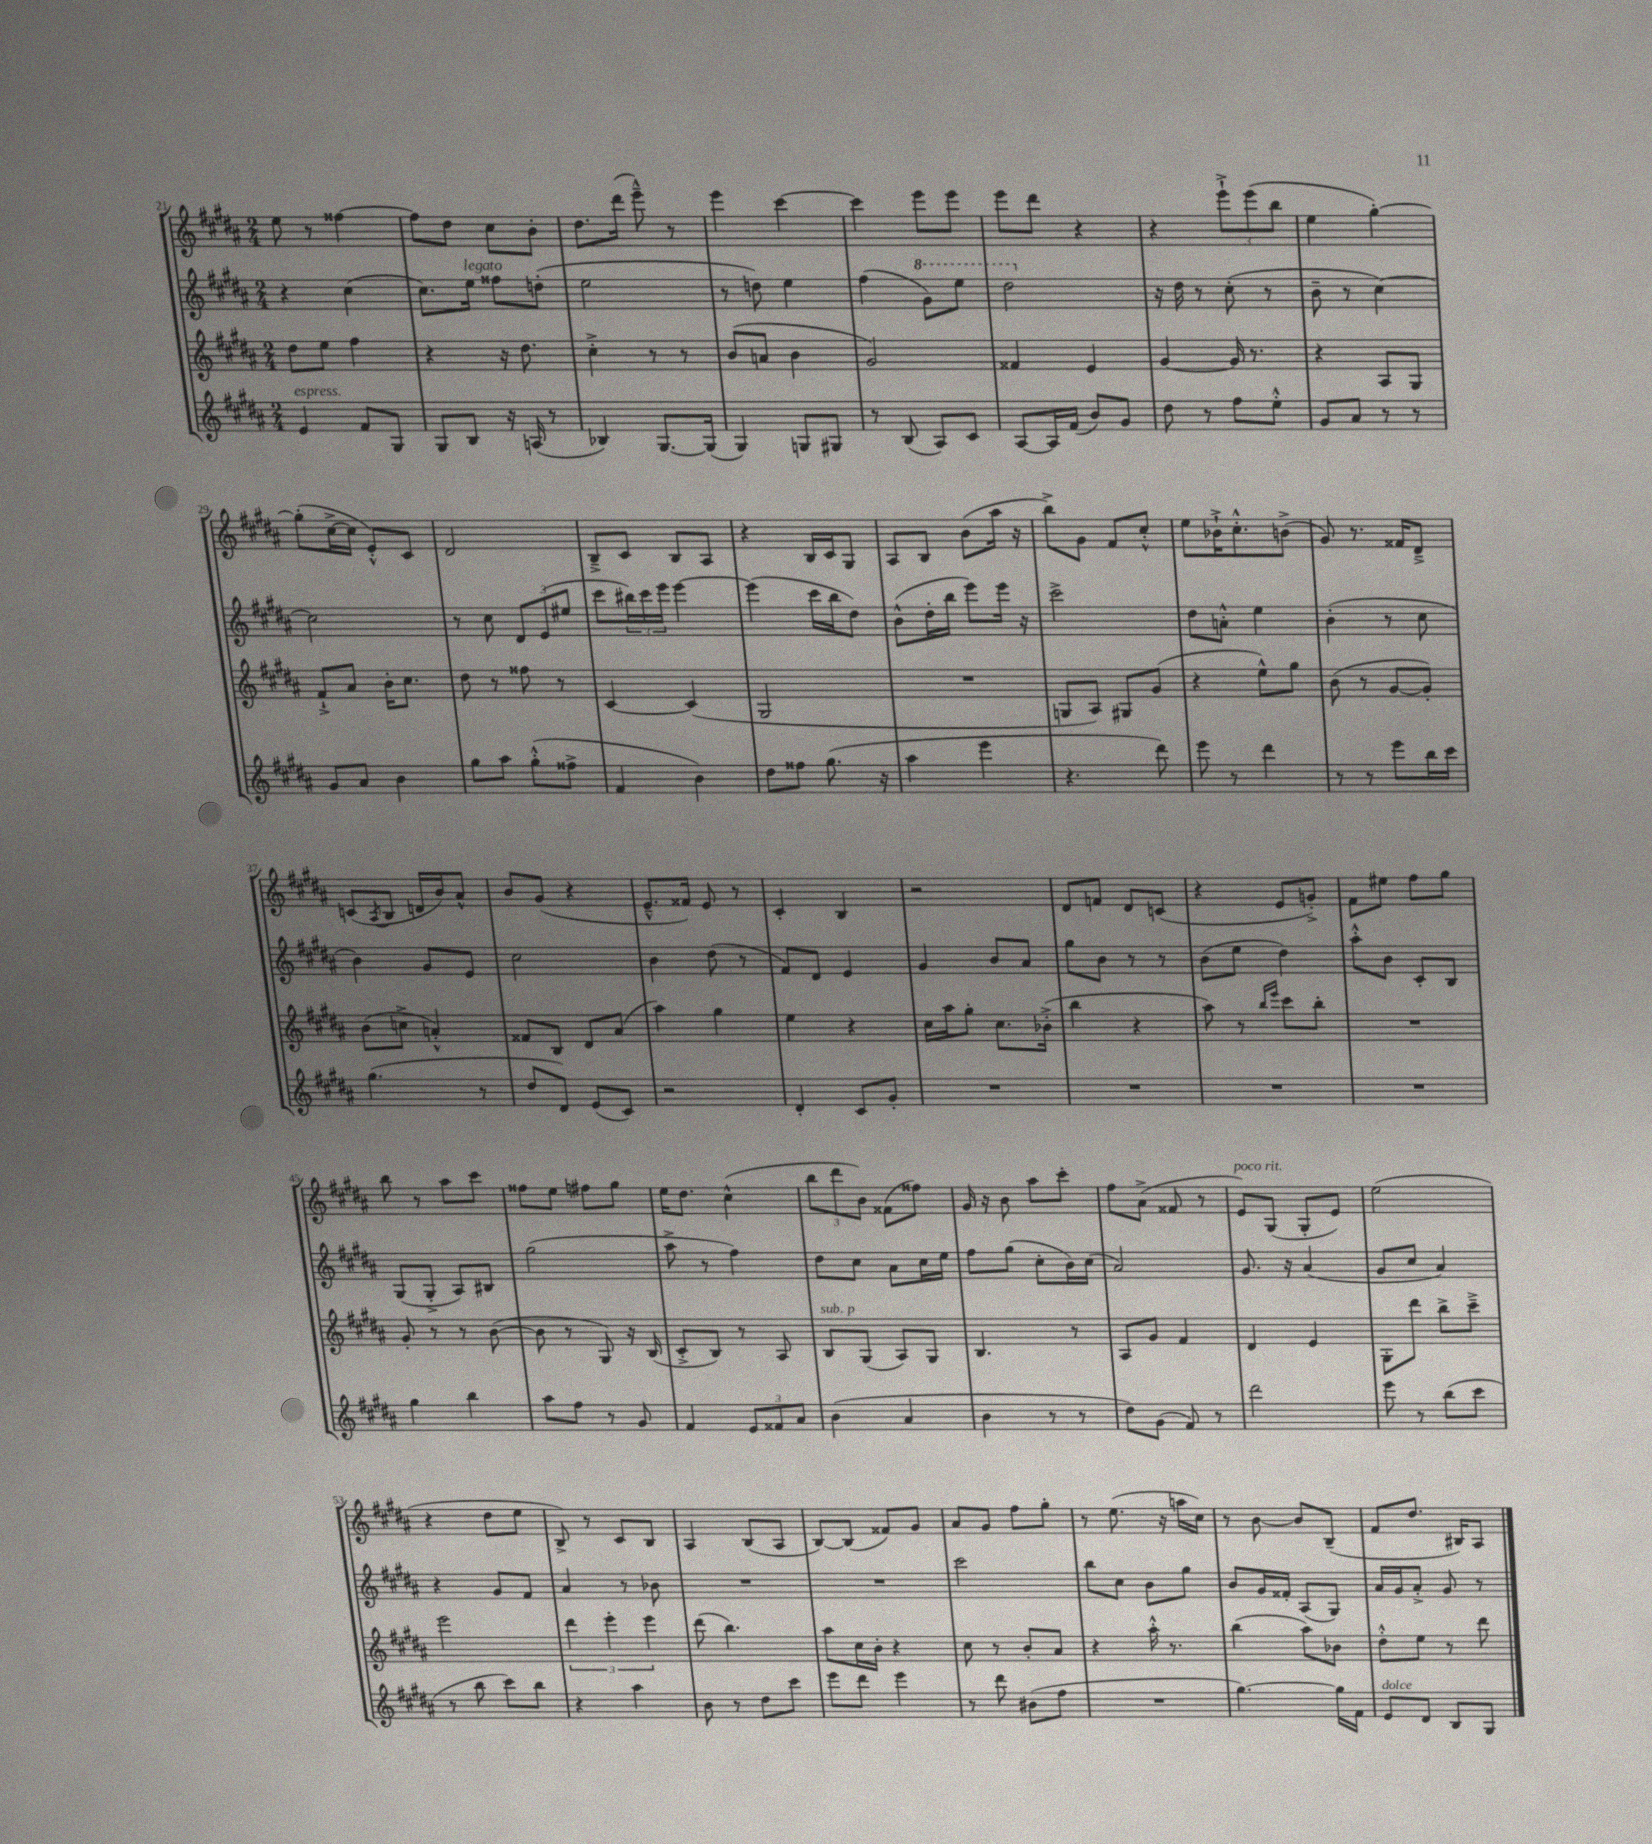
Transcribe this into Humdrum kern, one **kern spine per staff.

**kern	**kern	**kern	**kern
*part4	*part3	*part2	*part1
*staff4	*staff3	*staff2	*staff1
*clefG2	*clefG2	*clefG2	*clefG2
*k[f#c#g#d#a#]	*k[f#c#g#d#a#]	*k[f#c#g#d#a#]	*k[f#c#g#d#a#]
*M2/4	*M2/4	*M2/4	*M2/4
=21	=21	=21	=21
!LO:TX:a:i:t=espress.	!	!	!
4e/	8dd#\L	4r	8ee\
.	8ee\J	.	8r
8f#/L	4ff#\	(4cc#\	[4ff##X\
8G#/J	.	.	.
=22	=22	=22	=22
8G#/L	4r	8.cc#\L)	8ff##\L]
8B/J	.	.	8dd#\J
!	!	!LO:TX:a:i:t=legato	!
.	.	16ee\Jk	.
16r	16r	8ff##X\L	8cc#\L
(16An/	8.dd#\	.	.
8r	.	(8ddn'\J	8b'\J
=23	=23	=23	=23
4B-X/)	4cc#'^\	2ee\	8.dd#\L
.	.	.	(16ddd#\Jk
[8.G#/L	8r	.	8eee~^^\)
.	8r	.	8r
(16G#/Jk]	.	.	.
=24	=24	=24	=24
4G#/)	(8b/L	8r	4eee\
.	8an/J	8ddn\)	.
8Gn/L	4b\	4ee\	[4ccc#\
8G#X/J	.	.	.
=25	=25	=25	=25
8r	2g#/)	(4ff#\	4ccc#\]
(8B/	.	.	.
*	*	*8va	*
8A#/L)	.	8gg#\L)	8eee\L
8c#/J	.	8eee\J	8eee\J
=26	=26	=26	=26
[8A#/L	4f##X/	2ddd#\	8eee\L
16A#/L]	.	.	8ddd#\J
(16f#/JJ	.	.	.
8b/L)	4e/	.	4r
8g#/J	.	.	.
=27	=27	=27	=27
*	*	*X8va	*
8dd#\	[4g#/	16r	4r
.	.	16dd#\	.
8r	.	8r	.
8ff#\L	16g#/]	(8cc#'\	12eee`^\L
.	8.r	.	.
.	.	.	(12eee\
8ee'^^\J	.	8r	.
.	.	.	12bb\J
=28	=28	=28	=28
8g#/L	4r	8b~\	4ee\
8a#/J	.	8r	.
8r	8A#/L	[4cc#\)	[4gg#'\)
8r	8G#/J	.	.
!!LO:LB:g=z
=29	=29	=29	=29
8g#/L	8f#`^/L	2cc#\]	(8gg#'\L]
8a#/J	8a#/J	.	[16cc#^\L
.	.	.	16cc#\JJ]
4b\	16b'\KL	.	8e'^^/L)
.	8.cc#\J	.	.
.	.	.	8c#/J
=30	=30	=30	=30
8gg#\L	8dd#\	8r	2d#/
8aa#\J	8r	8cc#\	.
(8gg#'^^\L	8ff##X\	12d#/L	.
.	.	(12e/	.
8ff##X^\J	8r	.	.
.	.	12ee#X/J	.
=31	=31	=31	=31
4f#/	[4c#/	8ccc#\L	8B~^/L
.	.	24bb#X\L)	8c#/J
.	.	24ccc#\	.
.	.	24eee\JJ	.
4b\)	(4c#/]	[4eee\	8B/L
.	.	.	8A#/J
=32	=32	=32	=32
8dd#\L	2G#/	(4eee\]	4r
8ff##X\J	.	.	.
(8.gg#\	.	16ccc#\LL	16B/LL
.	.	16bb\J	16c#/J
.	.	8dd#\J)	8G#/J
16r	.	.	.
=33	=33	=33	=33
4aa#\	2r	(8b^^\L	8A#/L
.	.	16dd#'\L	8B/J
.	.	16bb\JJ	.
4eee\	.	8eee\L)	(8b\L
.	.	16eee\Jk	16aa#\Jk
.	.	16r	16r
=34	=34	=34	=34
4.r	8Gn/L	2ccc#^\	8bb^\L)
.	8A#/J)	.	8g#\J
.	8G#X/L	.	8f#/L
8ddd#\)	(8g#/J	.	8cc#'^^/J
=35	=35	=35	=35
8eee\	4r	8dd#\L	8ee\L
8r	.	8an'^^\J	16b-X`^\K
.	.	.	8.cc#'^^\
4ddd#\	8ee^^\L)	4ee\	.
.	8gg#\J	.	(8bn^\J
=36	=36	=36	=36
8r	(8b\	(4b'\	8g#/)
8r	8r	.	8.r
8eee\L	[8g#/L	8r	.
.	.	.	16f##X/KL
16bb\L	8g#'/J])	8cc#\	8d#~^/J
16ccc#\JJ	.	.	.
!!LO:LB:g=z
=37	=37	=37	=37
(4.gg#\	(8b\L	4b\)	(8cn/L
.	.	.	8qA#/
.	8ccn^\J	.	8B/J
.	4an'^^/)	8g#/L	16dn/LL
.	.	.	16b/J)
8r	.	8e/J	8a#^^/J
=38	=38	=38	=38
8dd#/L	8f##X/L	2cc#\	8b/L
8d#/J)	8B/J	.	(8g#/J
(8e/L	8d#/L	.	4r
8c#/J)	(8a#/J	.	.
=39	=39	=39	=39
2r	4aa#\)	4b\	8.e~^^/L
.	.	.	16f##X/Jk)
.	4gg#\	(8dd#\	8e/
.	.	8r	8r
=40	=40	=40	=40
4d#'/	4ee\	8f#/L)	4c#'/
.	.	8d#/J	.
8c#/L	4r	4e/	4B/
8g#'/J	.	.	.
=41	=41	=41	=41
2r	16cc#\LL	4g#/	2r
.	16aa#\J	.	.
.	8gg#'\J	.	.
.	8.cc#\L	8b/L	.
.	.	8a#/J	.
.	(16b-X'^\Jk	.	.
=42	=42	=42	=42
2r	4bb\	8gg#\L	8d#/L
.	.	8b\J	8fn/J
.	4r	8r	8d#/L
.	.	8r	(8cn/J
=43	=43	=43	=43
2r	8aa#\)	(8b\L	4r
.	8r	8ee\J	.
.	16qqbb/LL	.	.
.	16qqeee/JJ	.	.
.	8ccc#\L	4dd#\)	8e/L
.	8bb'\J	.	8gn'^/J)
=44	=44	=44	=44
2r	2r	8aa#'^^\L	8f#\L
.	.	8b\J	8ee#X\J
.	.	8c#'/L	8ff#\L
.	.	8B/J	8gg#\J
!!LO:LB:g=z
=45	=45	=45	=45
4gg#\	8g#'/	(8G#/L	8bb\
.	8r	8G#'^/J	8r
4bb\	8r	8A#/L)	8aa#\L
.	([8b\	8B#X/J	8ccc#\J
=46	=46	=46	=46
8aa#\L	8b\]	(2gg#\	8ff##X\L
8ff#\J	8r	.	8ee\J
8r	8G#/)	.	8ff#X\L
8g#/	16r	.	8gg#\J
.	(16B/	.	.
=47	=47	=47	=47
4f#/	8c#'^/L	8aa#^\	16ee\KL
.	.	.	8.dd#\J
.	8B/J)	8r	.
12e/L	8r	4ff#\)	(4cc#^^\
12f##X/	.	.	.
.	8A#/	.	.
12a#/J	.	.	.
=48	=48	=48	=48
!	!LO:TX:a:i:t=sub. p	!	!
(4b\	8B/L	8dd#\L	12bb\L
.	.	.	12ddd#\
.	(8G#/J	8cc#\J	.
.	.	.	12b\J)
4a#/	8A#/L)	8a#\L	(8f##X\L
.	8G#/J	16cc#\L	8ff##X\J)
.	.	16ee\JJ	.
=49	=49	=49	=49
4b\	4.B/	8ff#\L	16g#/
.	.	.	16r
.	.	(8gg#\J	8b\
8r	.	8cc#'\L	8aa#\L
8r	8r	16b\L)	8ccc#'\J
.	.	(16cc#\JJ	.
=50	=50	=50	=50
8dd#\L)	8A#/L	2a#/)	8ff#\L
(8g#\J	8g#/J	.	(8a#^\J
8f#/)	4f#/	.	8f##X/
8r	.	.	8r
=51	=51	=51	=51
!	!	!	!LO:TX:a:i:t=poco rit.
2ddd#\	4d#/	8.g#/	8e/L)
.	.	.	(8G#/J
.	.	16r	.
.	4e/	(4a#/	8G#'/L
.	.	.	8e/J)
=52	=52	=52	=52
8eee\	8G#'\L	8g#/L	(2ee\
8r	8ddd#\J	8cc#/J	.
(8bb\L	8bb^\L	4a#/)	.
8ccc#\J	8ccc#~^\J	.	.
!!LO:LB:g=z
=53	=53	=53	=53
8r	2eee\	4r	4r
8bb\	.	.	.
8ccc#\L)	.	8g#/L	8dd#\L
8bb\J	.	8f#/J	8ee\J
=54	=54	=54	=54
4r	6ddd#\	4a#/	8B^/)
.	.	.	8r
.	6eee'\	.	.
4aa#\	.	8r	8c#/L
.	6eee\	.	.
.	.	8b-X\	8B/J
=55	=55	=55	=55
8b\	(8ddd#\	2r	4A#/
8r	4.bb\)	.	.
8dd#\L	.	.	(8B/L
8ccc#\J	.	.	8A#/J
=56	=56	=56	=56
8eee\L	8aa#\L	2r	[8B/L)
8ddd#\J	16cc#\L	.	(8B/J]
.	16b'\JJ	.	.
4eee\	4r	.	8f##X/L)
.	.	.	8g#/J
=57	=57	=57	=57
8r	8cc#\	2ccc#\	8a#/L
8ddd#\	8r	.	8g#/J
(8b#X\L	8b'/L	.	8ff#\L
8ff#\J	8a#/J	.	8gg#'\J
=58	=58	=58	=58
2r	4r	8bb\L	8r
.	.	8cc#\J	(8.ee\
.	16aa#'^^\	8b\L	.
.	8.r	.	16r
.	.	8gg#\J	16aan\LL
.	.	.	16cc#\JJ)
=59	=59	=59	=59
[4.gg#\)	(4bb\	8b/L	8r
.	.	16g#/L	[8b\
.	.	16f##X'/JJ	.
.	8aa#\L)	(8A#/L	8b/L]
16gg#\LL]	8b-X\J	8G#/J)	(8B~/J
16f#\JJ	.	.	.
=60	=60	=60	=60
!LO:TX:a:i:t=dolce	!	!	!
8e/L	8dd#'^^\L	16a#/LL	8f#/L
.	.	16g#/J	.
8d#/J	8ee\J	8a#'^/J	8.dd#/J
8B/L	8r	8g#/	.
.	.	.	16B#X/KL)
8G#/J	8ddd#\	8r	8A#/J
==	==	==	==
*-	*-	*-	*-
